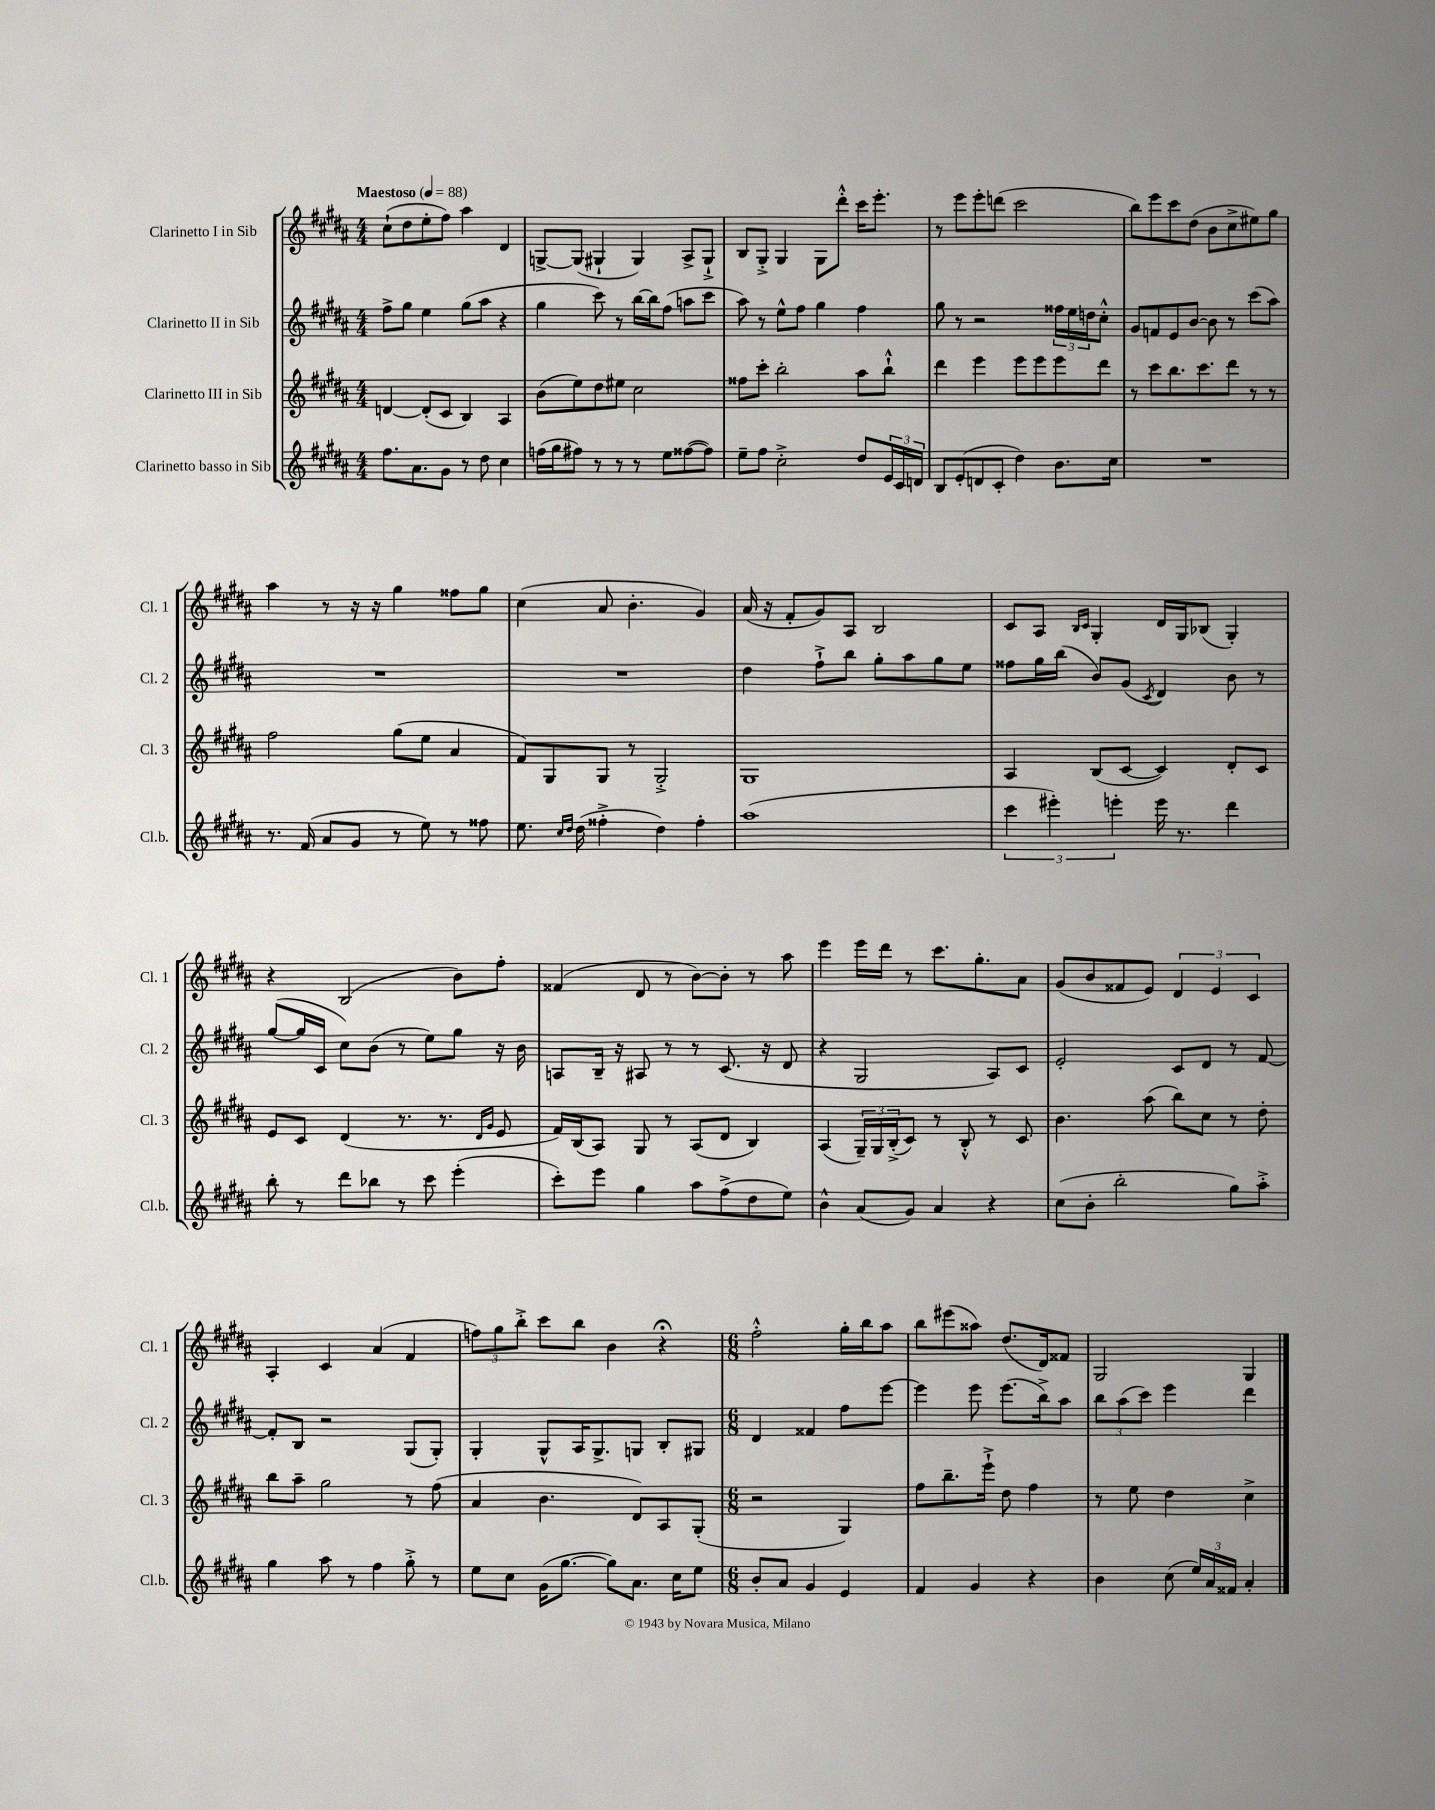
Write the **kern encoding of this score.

**kern	**kern	**kern	**kern
*part4	*part3	*part2	*part1
*staff4	*staff3	*staff2	*staff1
*I"Clarinetto basso in Sib	*I"Clarinetto III in Sib	*I"Clarinetto II in Sib	*I"Clarinetto I in Sib
*I'Cl.b.	*I'Cl. 3	*I'Cl. 2	*I'Cl. 1
*clefG2	*clefG2	*clefG2	*clefG2
*k[f#c#g#d#a#]	*k[f#c#g#d#a#]	*k[f#c#g#d#a#]	*k[f#c#g#d#a#]
*M4/4	*M4/4	*M4/4	*M4/4
*MM88	*MM88	*MM88	*MM88
=1	=1	=1	=1
!	!	!	!LO:TX:a:B:t=Maestoso
8.ff#\L	[4dn/	8ff#^\L	(8cc#`\L
.	.	8gg#\J	8dd#\
8.a#\	.	.	.
.	(8d'/L]	4ee\	8ee'\
8g#\J	8c#/J	.	8ff#\J)
8r	4B/)	(8gg#\L	4aa#\
8dd#\	.	8aa#\J	.
4cc#\	4A#/	4r	4d#/
=2	=2	=2	=2
(16ffn\LL	(8b\L	4gg#\	[8Gn^/L
16gg#\J	.	.	.
8ff#X\J)	8ee\)	.	(8G/J]
8r	8dd#\	8ccc#\)	4G#X`/
8r	8ee#X\J	8r	.
8r	2cc#\	[16bb\LL	4G#/)
.	.	16bb\J]	.
8ee\L	.	(8ff#\J	.
([8ff##X\	.	8aan\L	8A#^/L
8ff##\J])	.	8ccc#\J	8G#`^/J
=3	=3	=3	=3
8ee~\L	8ff##X\L	8aa#\)	8B/L
8ff#\J	8ccc#'\J	8r	8G#'^/J
2cc#'^\	2bb'\	8ee^^\L	4G#/
.	.	8ff#\J	.
.	.	4gg#\	8G#\L
.	.	.	8ddd#'^^\J
8dd#/L	8aa#\L	4ff#\	16ccc#\KL
.	.	.	8.eee'\J
24e/L	8bb`^^\J	.	.
24c#/	.	.	.
24dn/JJ	.	.	.
=4	=4	=4	=4
8B/L	4ddd#\	8gg#\	8r
(8e'/	.	8r	8eee\L
8dn/	4eee\	2r	8eee'\
8c#'/J	.	.	(8dddn\J
4dd#\)	8eee\L	.	2ccc#\
.	8eee\	.	.
8.b\L	8eee\	24ff##X\LL	.
.	.	24ee\	.
.	.	24ddn\J	.
.	8ddd#\J	8cc#'^^\J	.
16cc#\Jk	.	.	.
=5	=5	=5	=5
1r	8r	8g#/L	8bb\L)
.	8ccc#\L	8fn/	8eee\
.	8.bb\	8e/	8ccc#\
.	.	[8b/J	(8dd#\J
.	8.ccc#\	.	.
.	.	8b\]	8b\L
.	8ddd#\J	8r	8cc#^\
.	8r	(8ccc#\L	8ee#X\)
.	8r	8aa#\J)	8gg#\J
!!LO:LB:g=z
=6	=6	=6	=6
8.r	2ff#\	1r	4aa#\
(16f#/	.	.	.
8a#/L	.	.	8r
8g#/J	.	.	16r
.	.	.	16r
8r	(8gg#\L	.	4gg#\
8ee\)	8ee\J	.	.
8r	4a#/	.	8ff##X\L
8ff##X\	.	.	8gg#\J
=7	=7	=7	=7
8.ee\	8f#/L)	1r	(4cc#\
.	8G#/	.	.
16qqcc#/LL	.	.	.
16qqdd#/JJ	.	.	.
(16dd#\	.	.	.
4ff##X'^\	8G#/J	.	8a#/
.	8r	.	4.b'\
4dd#\)	2G#'^/	.	.
4ff##'\	.	.	4g#/)
=8	=8	=8	=8
(1aa#	1G#	4dd#\	(16a#/
.	.	.	16r
.	.	.	8f#'/L
.	.	8ff#`^\L	8g#/)
.	.	8bb\J	8A#/J
.	.	8gg#'\L	2B/
.	.	8aa#\	.
.	.	8gg#\	.
.	.	8ee\J	.
=9	=9	=9	=9
6ccc#\	4A#/	8ff##X\L	8c#/L
.	.	16gg#\L	8A#/J
6eee#X'\)	.	.	.
.	.	(16bb\JJ	.
.	.	.	16qqB/LL
.	.	.	16qqc#/JJ
.	(8B/L	8b/L)	4G#'/
6eeen'\	.	.	.
.	[8c#/J	(8g#/J	.
.	.	8qc#/	.
16eee\	4c#/])	4d#/)	16d#/LL
8.r	.	.	16G#/J
.	.	.	(8B-X/J
4ddd#\	8d#'/L	8b\	4G#'/)
.	8c#/J	8r	.
!!LO:LB:g=z
=10	=10	=10	=10
8bb'\	8e/L	([8gg#/L	4r
8r	8c#/J	16gg#/L]	.
.	.	16c#/JJ	.
8ddd#\L	(4d#/	8cc#\L)	(2B/
8bb-X\J	.	(8b\J	.
8r	8.r	8r	.
8ccc#\	.	8ee\L)	.
.	8.r	.	.
(4eee'\	.	8gg#\J	8b\L)
.	16qqd#/LL	.	.
.	16qqg#/JJ	.	.
.	8e/	16r	8ff#'\J
.	.	16b\	.
=11	=11	=11	=11
8ccc#'\L)	16f#/LL)	8An/L	(4f##X/
.	(16B/J	.	.
8eee\J	8A#/J)	16B~/Jk	.
.	.	16r	.
4gg#\	8G#/	8A#X/	8d#/
.	8r	8r	8r
8aa#\L	(8A#/L	8r	[8b\L)
(8ff#^\	8d#/J	(8.c#/	8b'\J]
8dd#\	4B/)	.	8r
.	.	16r	.
8ee\J)	.	8d#/	8aa#\
=12	=12	=12	=12
4b^^\	(4A#/	4r	4eee\
(8a#/L	24G#~/LL)	2G#/	16eee\LL
.	24G#/	.	.
.	.	.	16ddd#\JJ
.	(24B'^/J	.	.
8g#/J)	8c#/J)	.	8r
4a#/	8r	.	8.ccc#\L
.	8B'^^/	.	.
.	.	.	8.gg#'\
4r	8r	8A#/L)	.
.	8c#/	8c#/J	8a#\J
=13	=13	=13	=13
(8cc#\L	4.b\	2e'/	(8g#/L
8b'\J	.	.	8b/
2bb'\	.	.	8f##X/
.	(8aa#\	.	8e/J)
.	8bb\L)	8c#/L	6d#/
.	8cc#\J	8d#/J	.
.	.	.	6e/
8gg#\L)	8r	8r	.
.	.	.	6c#/
8aa#'^\J	8dd#'\	[8f#/	.
!!LO:LB:g=z
=14	=14	=14	=14
4gg#\	8bb\L	8f#'/L]	4A#'/
.	8aa#~\J	8B/J	.
8aa#\	2gg#\	2r	4c#/
8r	.	.	.
4ff#\	.	.	(4a#/
8gg#'^\	8r	(8G#/L	4f#/
8r	(8ff#\	8G#'/J)	.
=15	=15	=15	=15
8ee\L	4a#/	4G#'/	12ffn\L)
.	.	.	12gg#\
8cc#\J	.	.	.
.	.	.	12bb'^\J
(16g#\KL	4.b\	8G#^^/L	8ccc#\L
[8.gg#\J	.	.	.
.	.	16A#/K	8bb\J
.	.	8.G#^/	.
8gg#\L])	.	.	4b\
8.a#\J	8d#/L)	8Gn/J	.
.	8A#/	8B'/L	4r;<
16cc#\KL	.	.	.
8ee\J	(8G#'/J	8G#X/J	.
=16	=16	=16	=16
*M6/8	*M6/8	*M6/8	*M6/8
8b'/L	2r	4d#/	2ff#'^^\
8a#/J	.	.	.
4g#/	.	4f##X/	.
4e/	4G#/)	8ff#\L	16gg#'\LL
.	.	.	16bb\J
.	.	[8eee\J	8aa#\J
=17	=17	=17	=17
4f#/	8ff#\L	4eee\]	8bb\L
.	8.bb~\	.	(8eee#X\
4g#/	.	8eee\	8aa##X\J)
.	16eee`^\Jk	.	.
.	8dd#\	(8.eee\L	(8.dd#/L
4r	4ff#\	.	.
.	.	16bb^\k)	16d#/k)
.	.	8aa#\J	8f##X/J
=18	=18	=18	=18
4b\	8r	12bb\L	2G#/
.	.	(12aa#\	.
.	8ee\	.	.
.	.	12ccc#\J)	.
(8cc#\	4dd#\	4eee\	.
24ee/LL)	.	.	.
24a#/	.	.	.
24f##X/JJ	.	.	.
4a#'/	4cc#^\	4ddd#\	4G#/
==	==	==	==
*-	*-	*-	*-
